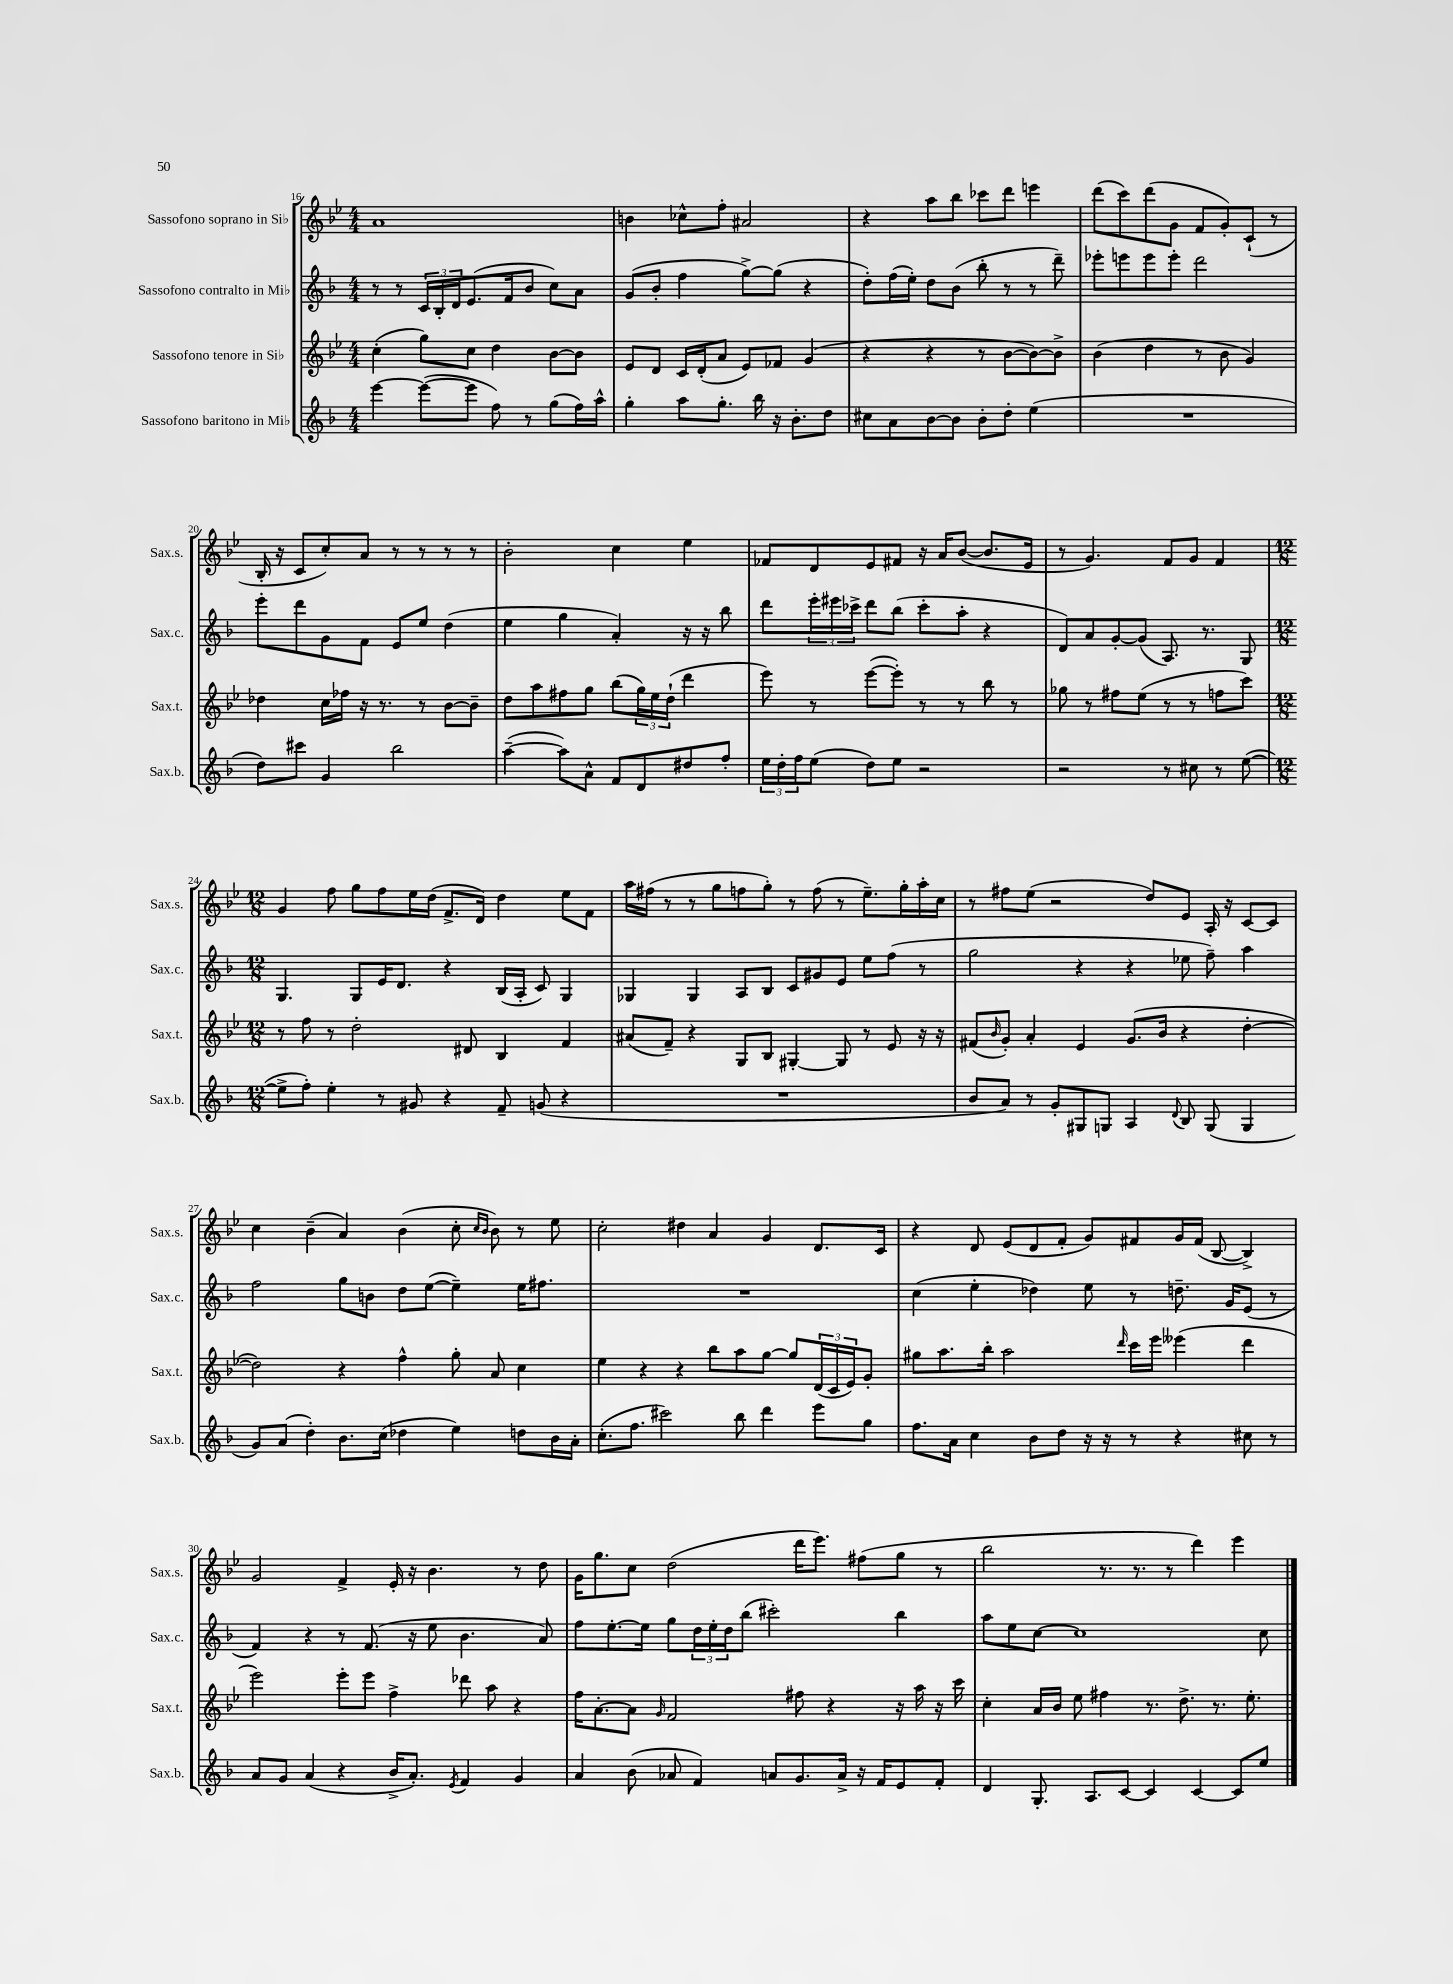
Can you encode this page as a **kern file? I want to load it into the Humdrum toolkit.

**kern	**kern	**kern	**kern
*part4	*part3	*part2	*part1
*staff4	*staff3	*staff2	*staff1
*I"Sassofono baritono in Mi♭	*I"Sassofono tenore in Si♭	*I"Sassofono contralto in Mi♭	*I"Sassofono soprano in Si♭
*I'Sax.b.	*I'Sax.t.	*I'Sax.c.	*I'Sax.s.
*clefG2	*clefG2	*clefG2	*clefG2
*k[b-]	*k[b-e-]	*k[b-]	*k[b-e-]
*M4/4	*M4/4	*M4/4	*M4/4
=16	=16	=16	=16
[4eee\	(4cc'\	8r	1a
.	.	8r	.
(8eee\L_	8gg\L)	24c/LL	.
.	.	24B-'/	.
.	.	24d/J	.
8eee\J]	8cc\J	(8.e/	.
8ff\)	4dd\	.	.
.	.	16f/k	.
8r	.	8b-/J	.
(8gg\L	[8b-\L	8cc\L)	.
16ff\L)	8b-\J]	8a\J	.
16aa^^\JJ	.	.	.
=17	=17	=17	=17
4gg'\	8e-/L	(8g/L	4bn\
.	8d/J	8b-'/J	.
8aa\L	16c/LL	4ff\	8cc-X^^\L
.	(16d'/J	.	.
8.gg'\J	8a/J	.	8ff'\J
.	8e-/L)	[8gg^\L)	2a#X/
16bb-\	.	.	.
16r	8f-X/J	(8gg\J]	.
8.b-'\L	.	.	.
.	(4g/	4r	.
8dd\J	.	.	.
=18	=18	=18	=18
8cc#X\L	4r	8dd'\L)	4r
8a\	.	(16ff\L	.
.	.	16ee'\JJ)	.
[8b-\	4r	8dd\L	8aa\L
8b-\J]	.	(8b-\J	8bb-\J
8b-'\L	8r	8bb-'\	8ccc-X\L
8dd'\J	[8b-\L	8r	8ddd\J
(4ee\	8b-\_)	8r	4eeen\
.	8b-^\J]	8ddd~\)	.
=19	=19	=19	=19
1r	(4b-\	8eee-X'\L	(8ddd\L
.	.	8eeen\	8ccc\)
.	4dd\	8eee\	(8ddd\
.	.	8eee'\J	8g\J
.	8r	2ddd\	8f/L
.	8b-\	.	8g'/)
.	4g/)	.	(8c`/J
.	.	.	8r
!!LO:LB:g=z
=20	=20	=20	=20
8dd\L)	4dd-X\	8eee'\L	16B-'/
.	.	.	16r
8ccc#X\J	.	8ddd\	8c/L
4g/	16cc\LL	8g\	8cc'/)
.	16ff-X\JJ	.	.
.	16r	8f\J	8a/J
.	8.r	.	.
2bb-\	.	8e/L	8r
.	8r	8ee/J	8r
.	[8b-\L	(4dd\	8r
.	8b-~\J]	.	8r
=21	=21	=21	=21
([4aa~\	8dd\L	4ee\	2b-'\
.	8aa\	.	.
8aa\L])	8ff#X\	4gg\	.
8a^^\J	8gg\J	.	.
8f/L	(8bb-\L	4a'/)	4cc\
8d/	24gg\L)	.	.
.	24ee-\	.	.
.	(24dd`\JJ	.	.
8dd#X/	4ddd\	16r	4ee-\
.	.	16r	.
8ff'/J	.	8bb-\	.
=22	=22	=22	=22
24ee\LL	8eee-\)	8ddd\L	8f-X/L
24dd'\	.	.	.
24ff\J	.	.	.
(8ee\J	8r	24eee'\L	8d/
.	.	24eee#X\	.
.	.	24ccc-X^\JJ	.
8dd\L)	([8eee-\L	8ddd\L	8e-/
8ee\J	8eee-'\J])	(8bb-\J	8f#X/J
2r	8r	8ccc-'\L	16r
.	.	.	16a/KL
.	8r	8aa'\J	([8b-/J
.	8bb-\	4r	8.b-/L]
.	8r	.	.
.	.	.	16e-/Jk
=23	=23	=23	=23
2r	8gg-X\	8d/L)	8r
.	8r	8a/	4.g/)
.	8ff#X\L	[8g'/	.
.	(8ee-\J	(8g/J]	.
8r	8r	8.A/)	8f/L
8cc#X\	8r	.	8g/J
.	.	8.r	.
8r	8ffn\L	.	4f/
([8ee\	8ccc\J)	8G/	.
!!LO:LB:g=z
=24	=24	=24	=24
*M12/8	*M12/8	*M12/8	*M12/8
8ee^\L]	8r	4.G/	4g/
8ff'\J)	8ff\	.	.
4ee'\	8r	.	8ff\
.	2dd'\	8G/L	8gg\L
8r	.	16e/K	8ff\
.	.	8.d/J	.
8g#X/	.	.	16ee-\L
.	.	.	(16dd\JJ
4r	.	4r	8.f^/L
.	8d#X/	.	.
.	.	.	16d/Jk)
8f~/	4B-/	(16B-/LL	4dd\
.	.	16A'/JJ	.
(8gn/	.	8c/)	.
4r	4f/	4G/	8ee-\L
.	.	.	8f\J
=25	=25	=25	=25
1.r	(8a#X/L	4G-X/	16aa\LL
.	.	.	(16ff#X\JJ
.	8f~/J)	.	8r
.	4r	4G-/	8r
.	.	.	8gg\L
.	8G/L	8A/L	8ffn\
.	8B-/J	8B-/J	8gg'\J)
.	[4G#X'/	8c/L	8r
.	.	8g#X/	(8ff\
.	8G#/]	8e/J	8r
.	8r	8ee\L	8.ee-~\L)
.	8e-/	(8ff\J	.
.	.	.	16gg'\L
.	16r	8r	16aa'\
.	16r	.	16cc\JJ
=26	=26	=26	=26
8b-/L	(8f#X/L	2gg\	8r
.	16qqb-/	.	.
8a/J)	8g'/J)	.	8ff#X\L
8r	4a'/	.	(8ee-\J
8g'/L	.	.	2r
8G#X/	4e-/	4r	.
8Gn/J	.	.	.
4A/	(8.g/L	4r	.
.	.	.	8dd/L)
.	16b-/Jk	.	.
8qqd/	.	.	.
8B-/	4r	8ee-X\	8e-/J
(8G/	.	8ff~\)	16A'/
.	.	.	16r
4G/	[4dd'\	4aa\	[8c/L
.	.	.	8c/J]
!!LO:LB:g=z
=27	=27	=27	=27
8g/L)	2dd\])	2ff\	4cc\
(8a/J	.	.	.
4dd'\)	.	.	(4b-~\
8.b-\L	4r	8gg\L	4a/)
.	.	8bn\J	.
(16cc\Jk	.	.	.
4dd-X\	4ff^^\	8dd\L	(4b-\
.	.	([8ee\J	.
4ee\)	8gg'\	4ee~\])	8cc'\
.	.	.	16qqcc/LL
.	.	.	16qqb-/JJ
.	8a/	.	8b-\)
8ddn\L	4cc\	16ee\KL	8r
.	.	8.ff#X\J	.
16b-\L	.	.	8ee-\
16a'\JJ	.	.	.
=28	=28	=28	=28
(8.cc'\L	4ee-\	1.r	2cc'\
8.ff\J	.	.	.
.	4r	.	.
2ccc#X\)	.	.	.
.	4r	.	4dd#X\
.	8bb-\L	.	4a/
8bb-\	8aa\	.	.
4ddd\	[8gg\J	.	4g/
.	8gg/L]	.	.
8eee\L	(24d/L	.	8.d/L
.	24c/	.	.
.	24e-/J)	.	.
8gg\J	8g'/J	.	.
.	.	.	16c/Jk
=29	=29	=29	=29
8.ff\L	8gg#X\L	(4cc\	4r
.	8.aa\	.	.
16a\Jk	.	.	.
4cc\	.	4ee'\	8d/
.	16bb-'\Jk	.	.
.	2aa\	.	(8e-/L
8b-\L	.	4dd-X\)	8d/
8dd\J	.	.	8f'/J
16r	.	8ee\	8g/L)
16r	.	.	.
.	16qqddd/	.	.
8r	16ccc\LL	8r	8f#X/
.	16eee-\JJ	.	.
4r	(4eee--X\	8.ddn~\	16g/L
.	.	.	(16f#/JJ
.	.	.	[8B-/
.	.	16g/KL	.
8cc#X\	4ddd\	(8e/J	4B-^/])
8r	.	8r	.
!!LO:LB:g=z
=30	=30	=30	=30
8a/L	2eee-\)	4f/)	2g/
8g/J	.	.	.
(4a/	.	4r	.
4r	8eee-'\L	8r	4f^/
.	8eee-\J	(8.f/	.
16b-^/KL	4ff^\	.	16e-'/
8.a'/J)	.	16r	16r
.	.	8ee\	4.b-\
8qe/	.	.	.
4f/	8ddd-X\	4.b-\	.
.	8aa\	.	.
4g/	4r	.	8r
.	.	8a/)	8dd\
=31	=31	=31	=31
4a/	16ff\KL	8ff\L	16g\KL
.	[8.a'\	.	8.gg\
.	.	[8.ee'\	.
(8b-\	8a\J]	.	8cc\J
.	.	16ee\Jk]	.
.	16qqg/	.	.
8a-X/	2f/	8gg\L	(2dd\
4f/)	.	24dd\L	.
.	.	24ee'\	.
.	.	24dd\J	.
.	.	(8bb-\J	.
8an/L	.	2ccc#X'\)	.
8.g/	8ff#X\	.	16ddd\KL
.	.	.	8.eee-\J)
.	4r	.	.
16a^/Jk	.	.	.
16r	.	.	(8ff#X\L
16f/KL	.	.	.
8e/	16r	4bb-\	8gg\J
.	16aa\	.	.
8f'/J	16r	.	8r
.	16ccc\	.	.
=32	=32	=32	=32
4d/	4cc'\	8aa\L	2bb-\
.	.	8ee\	.
8.G'/	16a/LL	[8cc\J	.
.	16b-/JJ	.	.
.	8ee-\	1cc]	.
8.A/L	.	.	.
.	4ff#X\	.	8.r
[8c/J	.	.	.
.	.	.	8.r
4c/]	8.r	.	.
.	.	.	8r
.	8.dd^\	.	.
[4c/	.	.	4ddd\)
.	8.r	.	.
8c/L]	.	.	4eee-\
.	8.ee-'\	.	.
8ee/J	.	8cc\	.
==	==	==	==
*-	*-	*-	*-
